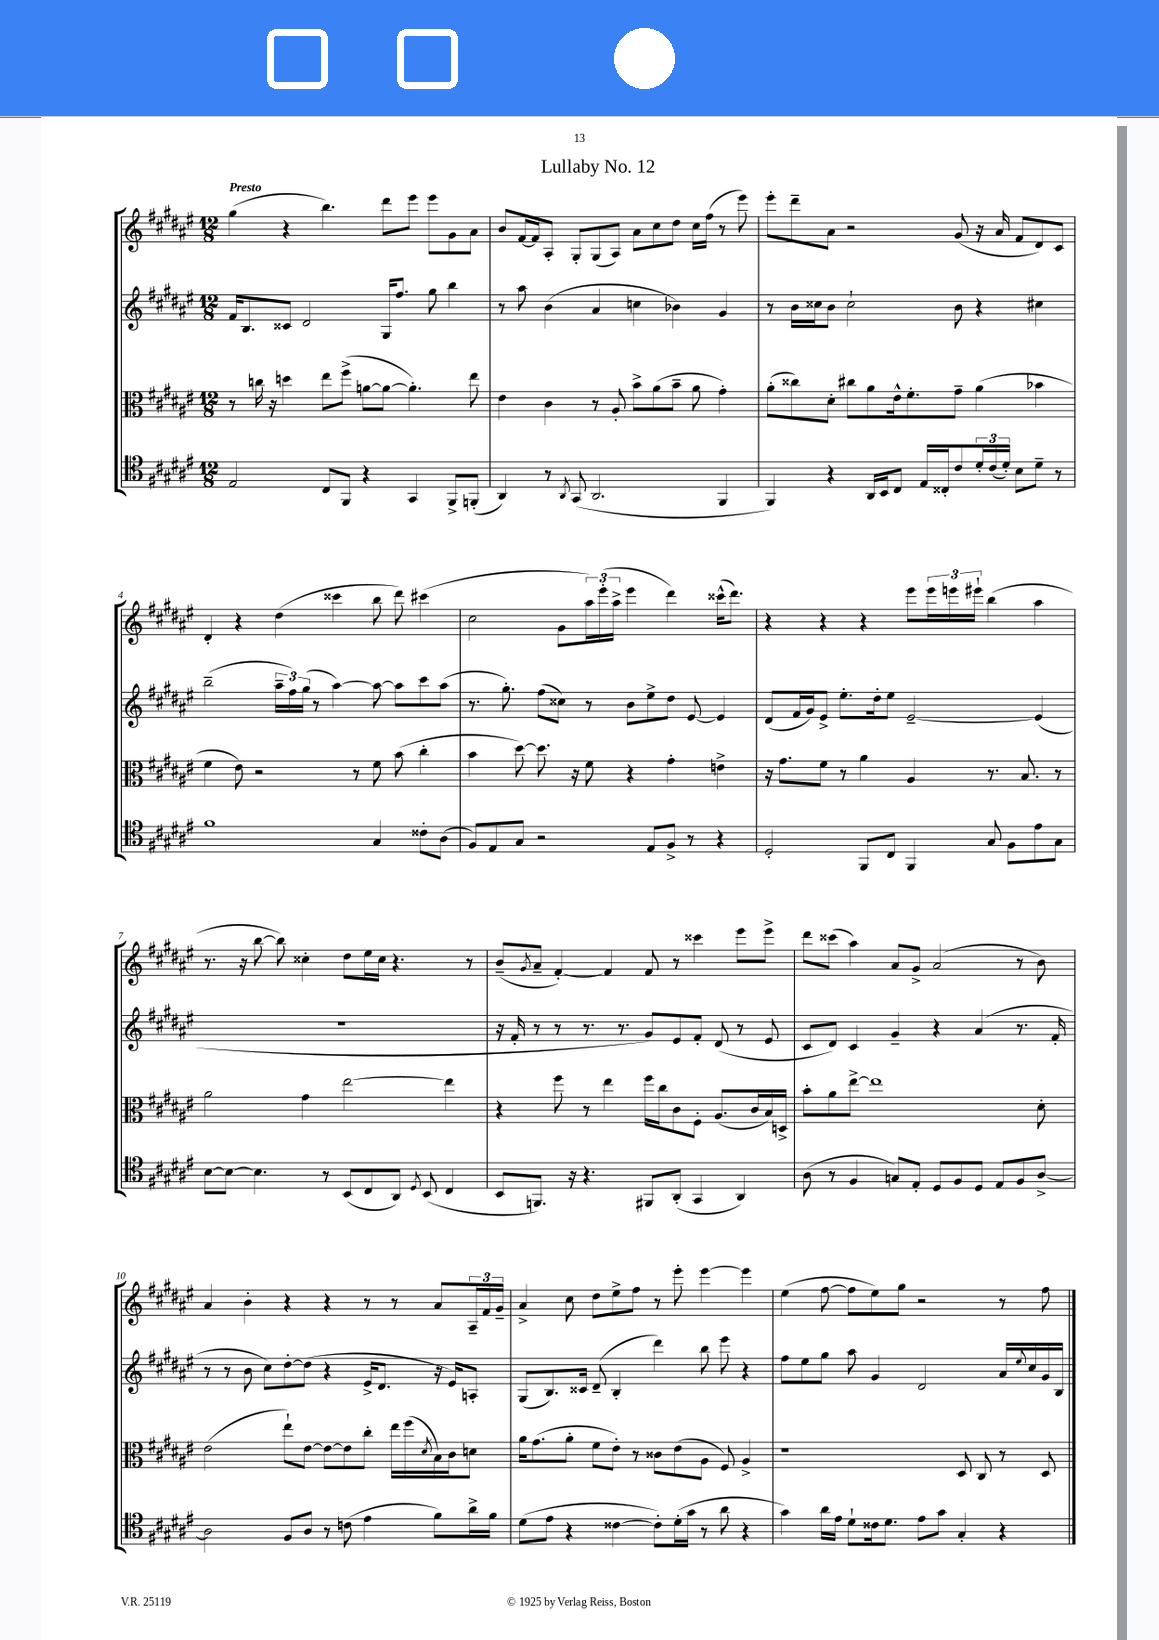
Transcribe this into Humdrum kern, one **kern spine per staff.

**kern	**kern	**kern	**kern
*staff4	*staff3	*staff2	*staff1
*clefC4	*clefC3	*clefG2	*clefG2
*k[f#c#g#d#a#e#]	*k[f#c#g#d#a#e#]	*k[f#c#g#d#a#e#]	*k[f#c#g#d#a#e#]
*M12/8	*M12/8	*M12/8	*M12/8
2E#	8r	16f#	(4gg#
.	.	8.B	.
.	16cc	.	.
.	16r	.	.
.	4dd	8c##	4r
.	.	2d#	.
8C#	8ee#	.	4.bb)
8FF#	(8ff#^	.	.
4r	[8a	.	.
.	8a_	16G#	8ddd#
.	.	8.ff#	.
4GG#	4.a'])	.	8eee#
.	.	8gg#	8eee#
8FF#^	.	4bb	8g#
(8FF'	8ee#	.	8a#
=	=	=	=
4AA#)	4e#	8r	8b
.	.	8aa#	[16f#
.	.	.	16f#]
8r	4c#	(4b	8A#'
8qAA#	.	.	.
(8GG#	.	.	8G#'
2.AA#	8r	4a#	(8G#
.	8A#'	.	8A#)
.	8b^	4cc	8a#
.	(8a#	.	8cc#
.	8b~	4b-)	8dd#
.	8a#	.	16cc#
.	.	.	(16ff#
4FF#	4g#')	4g#	8r
.	.	.	8eee#)
=	=	=	=
4FF#)	(8a#'	8r	8eee#'
.	8cc##)	16b	8ddd#~
.	.	16cc##	.
4r	8d#'	8b	8a#
.	8cc#	2cc##`	2r
16AA#	8a#	.	.
16BB	.	.	.
8C#	16e#^^	.	.
.	8.f#'	.	.
16E#	.	.	.
16C##'	.	.	.
8c#	8g#~	8b	(8g#
24d#'	(4a#	4r	16r
(24c#	.	.	.
.	.	.	16a#
24d#')	.	.	.
8B	.	.	8f#
8d#~	4b-	4cc#	8d#)
8r	.	.	8c#
=	=	=	=
1f#	4f#	(2bb~	4d#'
.	8e#)	.	4r
.	2r	.	.
.	.	24aa#~	(4dd#
.	.	24ff#)	.
.	.	(24gg#	.
.	.	8r	.
.	.	[4aa#)	4ccc##
.	8r	.	.
4G#	8f#	8aa#_	8bb
.	(8b	8aa#]	8ddd#)
8c##'	4cc#'	8ccc#	(4ccc#
(8A#	.	(8aa#	.
=	=	=	=
8F#)	4b	8.r	2cc#
8E#	.	.	.
.	.	8.gg#')	.
8G#	[8dd#)	.	.
2r	8.dd#]	(8ff#	.
.	.	8cc##)	8g#
.	16r	.	.
.	8f#	8r	24aa#)
.	.	.	(24eee#'
.	.	.	24aa#^
.	4r	8b	4eee#
8E#	.	8ee#^	.
8F#^	4g#'	8dd#	4ddd#)
8r	.	[8e#	.
4r	4e^	4e#]	(16ccc##^^
.	.	.	8.ddd#)
=	=	=	=
2D#'	16r	(8d#	4r
.	8.g#	.	.
.	.	16f#	.
.	.	16g#)	.
.	8f#	8e#^	4r
.	8r	8.ee#'	.
8FF#	4a#	.	4r
.	.	16dd#'	.
8C#	.	8ee#	.
4FF#	4A#	[2e#~	8eee#
.	.	.	24eee#
.	.	.	24eee
.	.	.	24eee#`
8G#	8.r	.	(4bb
8F#	.	.	.
.	8.B	.	.
8e#	.	(4e#]	4aa#
8G#	8r	.	.
=	=	=	=
[8B	2a#	1.r	8.r
8B_	.	.	.
.	.	.	16r
4.B]	.	.	[8bb
.	.	.	8bb])
.	4g#	.	4cc##'
8r	.	.	.
(8BB	[2ee#	.	8dd#
8C#	.	.	16ee#
.	.	.	16cc##
8AA#)	.	.	4.r
8qD#	.	.	.
(8BB	.	.	.
4C#	4ee#]	.	.
.	.	.	8r
=	=	=	=
8BB	4r	16r	(8b~
.	.	16f#'	.
.	.	.	8qg#
8.FF)	.	8r	8a#~
.	8ff#	8r	[4f#')
16r	.	.	.
4.r	8r	8.r	.
.	4ee#	.	4f#]
.	.	8.r	.
8FF#	16ff#	8g#)	8f#
.	16cc#	.	.
(8AA#'	8c#	8e#	8r
4GG#	8F#'	8f#'	4ccc##
.	(8.A#	(8d#	.
4AA#)	.	8r	8eee#
.	16c#	.	.
.	16B)	8e#	8eee#^
.	16D^	.	.
=	=	=	=
(8A#	8b'	8c#	8ddd#
8r	8a#	8d#)	(8ccc##
4F#	[8ee#^	4c#	4aa#)
.	1ee#]	.	.
8G)	.	4g#~	8a#
8E#'	.	.	8g#^
8D#	.	4r	(2a#
8F#	.	.	.
8D#	.	(4a#	.
8E#	.	.	.
8F#	.	8.r	8r
[8A#^	8d#'	.	8b)
.	.	16f#'	.
=	=	=	=
2A#]	(2e#	8r	4a#
.	.	8r	.
.	.	8b	4b'
.	.	8cc#)	.
8F#	8ee#`)	[8dd#'	4r
8A#	[8e#	(8dd#]	.
8r	8e#_	4r	4r
(8c	8e#]	.	.
4e#	8cc#'	16e#^	8r
.	.	8.d#	.
.	16ee#	.	8r
.	(16ff#	.	.
.	8qd#	.	.
8f#)	16B)	16r	8a#
.	16c#	16e#)	.
16a#^	8d	8A'	24A#~
.	.	.	24f#
16f#	.	.	.
.	.	.	24g#~
=	=	=	=
(8d#	16a#	(8G#	4a#^
.	(8.g#	.	.
8e#	.	8.B)	.
4r	8a#'	.	8cc#
.	.	16c##	.
.	8f#	(8d#~	8dd#
[4c##	8e#')	4B'	8ee#^
.	8r	.	8ff#
8c##'])	8c##	4ddd#)	8r
(16d#'	(8e#	.	8eee#'
16g#	.	.	.
8r	8A#	8bb	[4eee#
8a#	8F#)	8eee#	.
4r	4A#^	4r	4eee#]
=	=	=	=
4g#)	1r	8ff#	(4ee#
.	.	8ee#	.
16a#	.	8gg#	[8ff#
16e#	.	.	.
8d#`	.	8aa#	8ff#]
16c##	.	4g#	8ee#)
8.d#	.	.	.
.	.	.	8gg#
8e#	.	2d#	2r
8g#	.	.	.
4G#'	8D#	.	.
.	8C#	.	.
4r	8r	16a#	8r
.	.	8qqee#	.
.	.	16cc#	.
.	8D#	16g#	8ff#
.	.	16B	.
==	==	==	==
*-	*-	*-	*-
